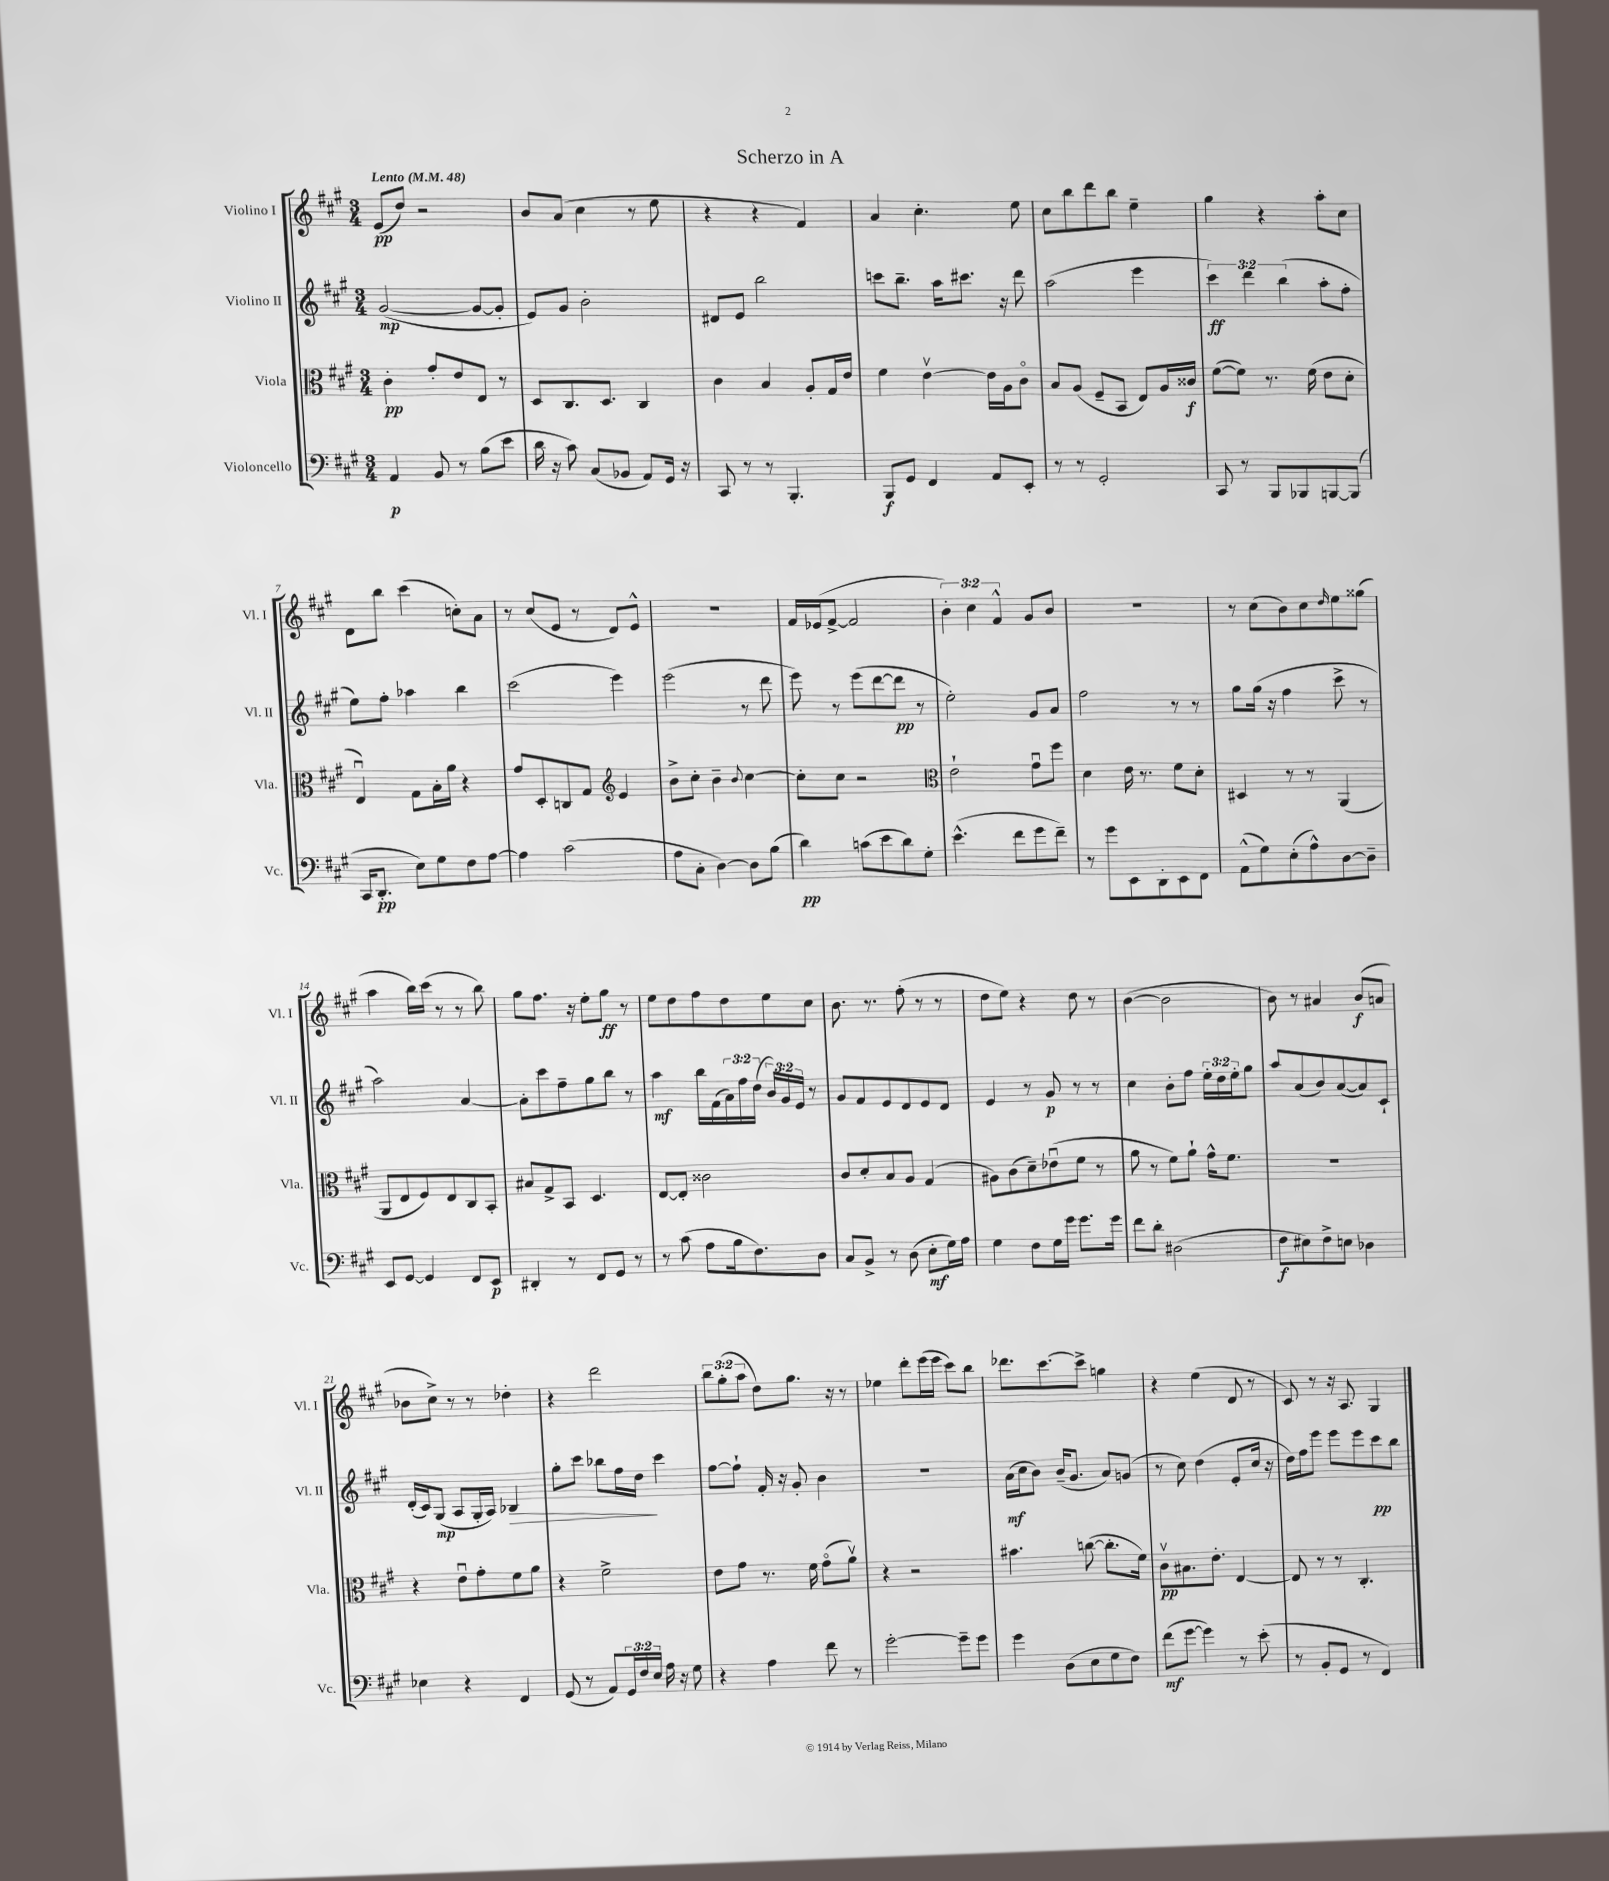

**kern	**kern	**kern	**kern
*staff4	*staff3	*staff2	*staff1
*clefF4	*clefC3	*clefG2	*clefG2
*k[f#c#g#]	*k[f#c#g#]	*k[f#c#g#]	*k[f#c#g#]
*M3/4	*M3/4	*M3/4	*M3/4
*MM48	*MM48	*MM48	*MM48
4AA	4c#'	([2g#	(8e
.	.	.	8dd)
8BB	8g#'	.	2r
8r	8e	.	.
(8B	8E	8g#_	.
8e	8r	8g#']	.
=	=	=	=
16d	8D	8e)	8b
16r	.	.	.
8c#)	8.C#	8g#	(8a
(8C#	.	2b'	4cc#
.	8.D	.	.
8BB-	.	.	.
8AA)	4C#	.	8r
16GG#	.	.	8ee
16r	.	.	.
=	=	=	=
8CC#	4c#	8d#	4r
8r	.	8e	.
8r	4B	2bb	4r
4.BBB'	.	.	.
.	8A'	.	4f#)
.	16G#	.	.
.	16e	.	.
=	=	=	=
8BBB	4f#	8ccc	4a
8GG#	.	8.bb~	.
4FF#	[4ev	.	4.cc#'
.	.	16aa	.
.	.	8.ccc#	.
8AA	16e]	.	.
.	16A	16r	.
8EE'	8c#o	8ddd	8ee
=	=	=	=
8r	8B	(2aa	8cc#
8r	(8A	.	8bb
2GG#'	8F#~	.	8ddd
.	8BB	.	8bb
.	8E)	4eee	4ee~
.	16A	.	.
.	16c##	.	.
=	=	=	=
8CC#	([8f#	6ccc#)	4gg#
8r	8f#])	.	.
.	.	6ddd	.
8BBB	8.r	.	4r
.	.	(6bb	.
8BBB-	.	.	.
.	(16f#	.	.
[8BBB	8e	8aa'	8aa'
(8BBB]	8d'	8ff#'	8cc#
=	=	=	=
16CC#	4Eu)	8ee)	8d
8.DD'	.	.	.
.	.	8ff#'	8bb
8E)	8G#	4aa-	(4ccc#
8G#	16B'	.	.
.	16a	.	.
8F#	4r	4bb	8cc')
[8A	.	.	8a
=	=	=	=
4A]	8g#	(2ccc#	8r
.	8D'	.	(8cc#
(2c#	8C	.	8e
.	8G#	.	8r
*	*clefG2	*	*
.	4e	4eee)	8d)
.	.	.	8e^^
=	=	=	=
8A	8b^	(2eee	2.r
8C#'	8cc#'	.	.
[4D)	4b~	.	.
.	8qqb	.	.
8D]	[4cc#	8r	.
(8B	.	8ddd	.
=	=	=	=
4d)	8cc#']	8eee)	16f#
.	.	.	(16e-
.	8cc#	8r	[8f#^
(8c	2r	(8eee	2f#]
8e	.	[8ddd	.
8d)	.	8ddd]	.
8G#'	.	8r	.
=	=	=	=
*	*clefC3	*	*
(4.e^^	2e`	2ee')	6b')
.	.	.	6cc#
.	.	.	6f#^^
8f#	.	.	.
8g#	8g#u	8g#	8g#
8f#~)	8ff#	8a	8b
=	=	=	=
8r	4d	2ff#	2.r
8g#	.	.	.
8EE	16e	.	.
.	8.r	.	.
8DD'	.	.	.
8EE	8f#	8r	.
8FF#	8d'	8r	.
=	=	=	=
(8AA^^	4D#	8gg#	8r
8G#)	.	(16gg#	(8cc#
.	.	16r	.
(8E'	8r	4ff#	8b)
8A^^)	8r	.	8cc#
.	.	.	16qqdd
[8D	(4AA	8ccc#^	8ee
8D~]	.	8r	(8gg##
=	=	=	=
8EE	8AA	2aa)	4aa
[8GG#	8E	.	.
4GG#]	8F#)	.	16bb)
.	.	.	(16ccc#
.	8E	.	8r
8FF#	8C#	[4a	8r
8EE	8BB'	.	8bb)
=	=	=	=
4DD#'	8B#	8a']	8gg#
.	8G#^	8ccc#	8.ff#
8r	8BB	8ff#~	.
.	.	.	16r
8FF#	4.D	8gg#	8ee'
8GG#	.	8bb	8gg#
8r	.	8r	8r
=	=	=	=
8r	[8E	4aa	8ee
(8c#	8E']	.	8dd
8A	2c##	16bb	8ff#
.	.	(16f#	.
16B	.	24a)	8dd
.	.	24ff#	.
8.F#)	.	.	.
.	.	(24dd	.
.	.	24b)	8ee
.	.	24g#	.
.	.	24e	.
8D	.	8r	8cc#
=	=	=	=
8C#	8c#	8g#	8.b
8BB^	8d'	8f#	.
.	.	.	8.r
8r	8B	8e	.
(8D	8A	8d	(8ff#'
8E'	(4G#	8e	8r
16G#)	.	8d	8r
16A	.	.	.
=	=	=	=
4G#	8A#)	4e	8dd
.	(8c#	.	8ee)
8F#	8d~)	8r	4r
16G#	(8e-u	8g#	.
16g#	.	.	.
8.g#	8f#	8r	8dd
.	8r	8r	8r
16g#	.	.	.
=	=	=	=
8f#	8a	4cc#	([4b
8d'	8r	.	.
(2D#	8f#)	8b'	2b]
.	8a`	8ff#	.
.	16g#^^	24ee'	.
.	.	24dd	.
.	8.f#	.	.
.	.	24ee'	.
.	.	8gg#	.
=	=	=	=
8F#	2.r	8aa	8b)
8E#)	.	(8a	8r
8F#^	.	8b)	4a#
8E	.	([8a	.
4D-	.	8a])	(8b
.	.	8c#`	8a
=	=	=	=
4E-	4r	(16d'	8b-
.	.	16c#)	.
.	.	(8G#	8cc#^)
4r	8eu	8A	8r
.	8g#'	16G#'	8r
.	.	16A)	.
4FF#	8f#	4B-	4dd-'
.	8a	.	.
=	=	=	=
(8GG#	4r	8gg#'	4r
8r	.	8ccc#	.
8AA)	2f#^	8bb-	2ddd
24GG#	.	16ff#	.
24F#	.	.	.
.	.	16dd	.
24E	.	.	.
16A	.	4ccc#	.
16r	.	.	.
8G#	.	.	.
=	=	=	=
4r	8e	[8ff#	12bb
.	.	.	(12gg#'
.	8g#	8ff#`]	.
.	.	.	12aa
4A	8.r	16f#'	8dd)
.	.	16r	.
.	.	8g#'	8.gg#
.	16f#	.	.
8f#	(8g#o	4b	.
.	.	.	16r
8r	8av)	.	8r
=	=	=	=
[2g#'	4r	2.r	4ee-
.	2r	.	8ddd'
.	.	.	(16eee
.	.	.	16eee
8g#~]	.	.	8ccc#)
8g#	.	.	8bb
=	=	=	=
4g#	4.b#	(16a	8.ddd-
.	.	16cc#	.
.	.	8b)	.
.	.	.	[8.ccc#
(8D	.	(16b~	.
.	.	8.g#	.
8E	([8cc	.	8ccc#^]
8G#	8.cc']	8a)	4gg
8F#)	.	(8g	.
.	16f#)	.	.
=	=	=	=
(8f#	8c#v	8r	4r
[8g#	8.B#	8cc#)	.
4g#])	.	(4dd	(4ee
.	8.e'	.	.
8r	[4E	8e'	8d
(8e'	.	16cc#	8r
.	.	16r	.
=	=	=	=
8r	8E]	16dd)	8c#)
.	.	16ff#	.
8BB'	8r	8eee	8r
8GG#	8r	8eee	16r
.	.	.	8.A
8r	4.C#'	8eee	.
4FF#)	.	8ccc#	4G#
.	.	8bb	.
==	==	==	==
*-	*-	*-	*-
